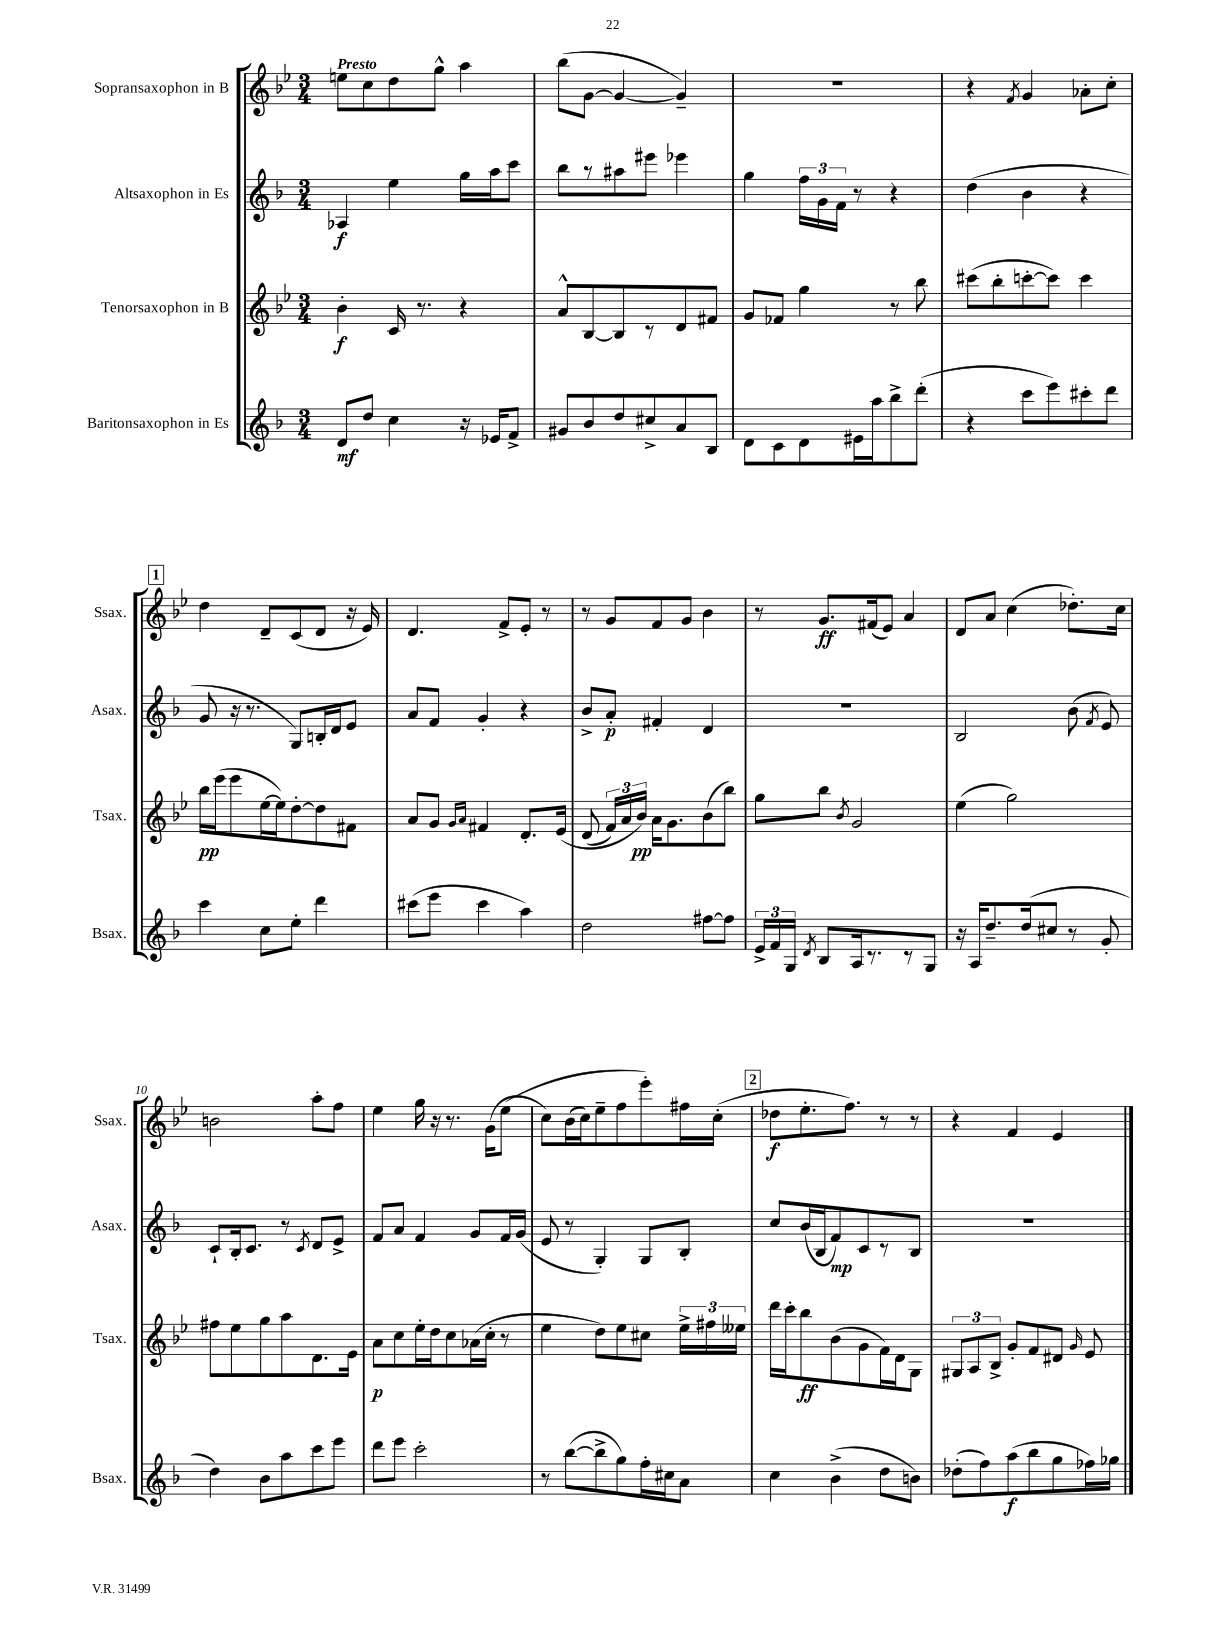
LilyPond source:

<<
\new StaffGroup <<
\new Staff = "s0" \with { instrumentName = "Sopransaxophon in B" shortInstrumentName = "Ssax." } {
    \clef treble \key bes \major \numericTimeSignature \time 3/4 \tempo "Presto"
    \autoBeamOff e''8[ c''8 d''8 g''8]-^ a''4 |
    bes''8[( g'8]~ g'4~ g'4--) |
    R2. |
    r4 \acciaccatura { f'8 } g'4 aes'8[-. c''8]-. |
    \mark \markup { \box "1" } d''4 d'8[-- c'8( d'8] r16 ees'16) |
    d'4. f'8[-> ees'8]-. r8 |
    r8 g'8[ f'8 g'8] bes'4 |
    r8 g'8.[\ff fis'16( ees'8]) a'4 |
    d'8[ a'8] c''4( des''8.[-.) c''16] |
    b'2 a''8[-. f''8] |
    ees''4 g''16 r16 r8. g'16[( ees''8]\( |
    c''8[) bes'16( c''16) ees''8-- f''8 ees'''8-.\) fis''16 c''16]-.( |
    \mark \markup { \box "2" } des''8[\f ees''8.-. f''8.]) r8 r8 |
    r4 f'4 ees'4 \bar "|." |
}
\new Staff = "s1" \with { instrumentName = "Altsaxophon in Es" shortInstrumentName = "Asax." } {
    \clef treble \key f \major \numericTimeSignature \time 3/4
    \autoBeamOff aes4\f e''4 g''16[ a''16 c'''8] |
    bes''8[ r8 ais''8 eis'''8] ees'''4 |
    g''4 \tuplet 3/2 { f''16[ g'16 f'16] } r8 r4 |
    d''4( bes'4 r4 |
    \mark \markup { \box "1" } g'8 r16 r8. g8[) b16-. d'16 e'8] |
    a'8[ f'8] g'4-. r4 |
    bes'8[-> a'8]-.\p fis'4-. d'4 |
    R2. |
    bes2 bes'8( \acciaccatura { f'8 } e'8) |
    c'8[-! bes16-. c'8.] r8 \acciaccatura { c'8 } d'8[ e'8]-> |
    f'8[ a'8] f'4 g'8[ f'16 g'16]( |
    e'8 r8 g4-.) g8[ bes8]-. |
    \mark \markup { \box "2" } c''8[ bes'16( bes16 f'8\mp) c'8 r8 bes8] |
    R2. \bar "|." |
}
\new Staff = "s2" \with { instrumentName = "Tenorsaxophon in B" shortInstrumentName = "Tsax." } {
    \clef treble \key bes \major \numericTimeSignature \time 3/4
    \autoBeamOff bes'4-.\f c'16 r8. r4 |
    a'8[-^ bes8~ bes8 r8 d'8 fis'8] |
    g'8[ fes'8] g''4 r8 bes''8 |
    cis'''8[( bes''8-. c'''8~-. c'''8]) c'''4 |
    \mark \markup { \box "1" } bes''16[\pp ees'''16( ees'''8 ees''16~ ees''16) d''8~-. d''8 fis'8] |
    a'8[ g'8] \grace { g'16[ a'16] } fis'4 d'8.[-. ees'16]\( |
    d'8( \tuplet 3/2 { f'16[) a'16 bes'16]\pp\) } a'16[ g'8. bes'8( bes''8]) |
    g''8[ bes''8] \acciaccatura { bes'8 } g'2 |
    ees''4( g''2) |
    fis''8[ ees''8 g''8 a''8 d'8. ees'16] |
    a'8[\p c''8 ees''16-. d''16 c''8 aes'16( c''16]-. r8 |
    ees''4 d''8[) ees''8 cis''8] \tuplet 3/2 { ees''16[-> fis''16 eeses''16] } |
    \mark \markup { \box "2" } d'''16[ c'''16-. bes''8\ff bes'8( g'8 f'16) d'16 g8] |
    \tuplet 3/2 { gis8[ a8 bes8]-> } g'8[-. f'8 dis'8] \grace { g'16 } ees'8 \bar "|." |
}
\new Staff = "s3" \with { instrumentName = "Baritonsaxophon in Es" shortInstrumentName = "Bsax." } {
    \clef treble \key f \major \numericTimeSignature \time 3/4
    \autoBeamOff d'8[\mf d''8] c''4 r16 ees'16[ f'8]-> |
    gis'8[ bes'8 d''8 cis''8-> a'8 bes8] |
    d'8[ c'8 d'8 eis'16 a''16 bes''8-> d'''8]-.( |
    r4 c'''8[ e'''8) cis'''8-. d'''8] |
    \mark \markup { \box "1" } c'''4 c''8[ e''8]-. d'''4 |
    cis'''8[( e'''8] cis'''4 a''4) |
    d''2 fis''8[~ fis''8] |
    \tuplet 3/2 { e'16[-> f'16 g16] } \acciaccatura { d'8 } bes8[ a16 r8. r8 g8] |
    r16 a16[ d''8.-- d''16( cis''8] r8 g'8-. |
    d''4) bes'8[ a''8 c'''8 e'''8] |
    d'''8[ e'''8] c'''2-. |
    r8 bes''8[~( bes''8-> g''8) f''16-. cis''16 a'8] |
    \mark \markup { \box "2" } c''4 bes'4->( d''8[ b'8]) |
    des''8[-.( f''8) a''8\f( bes''8 g''8 fes''16) ges''16] \bar "|." |
}
>>
>>
